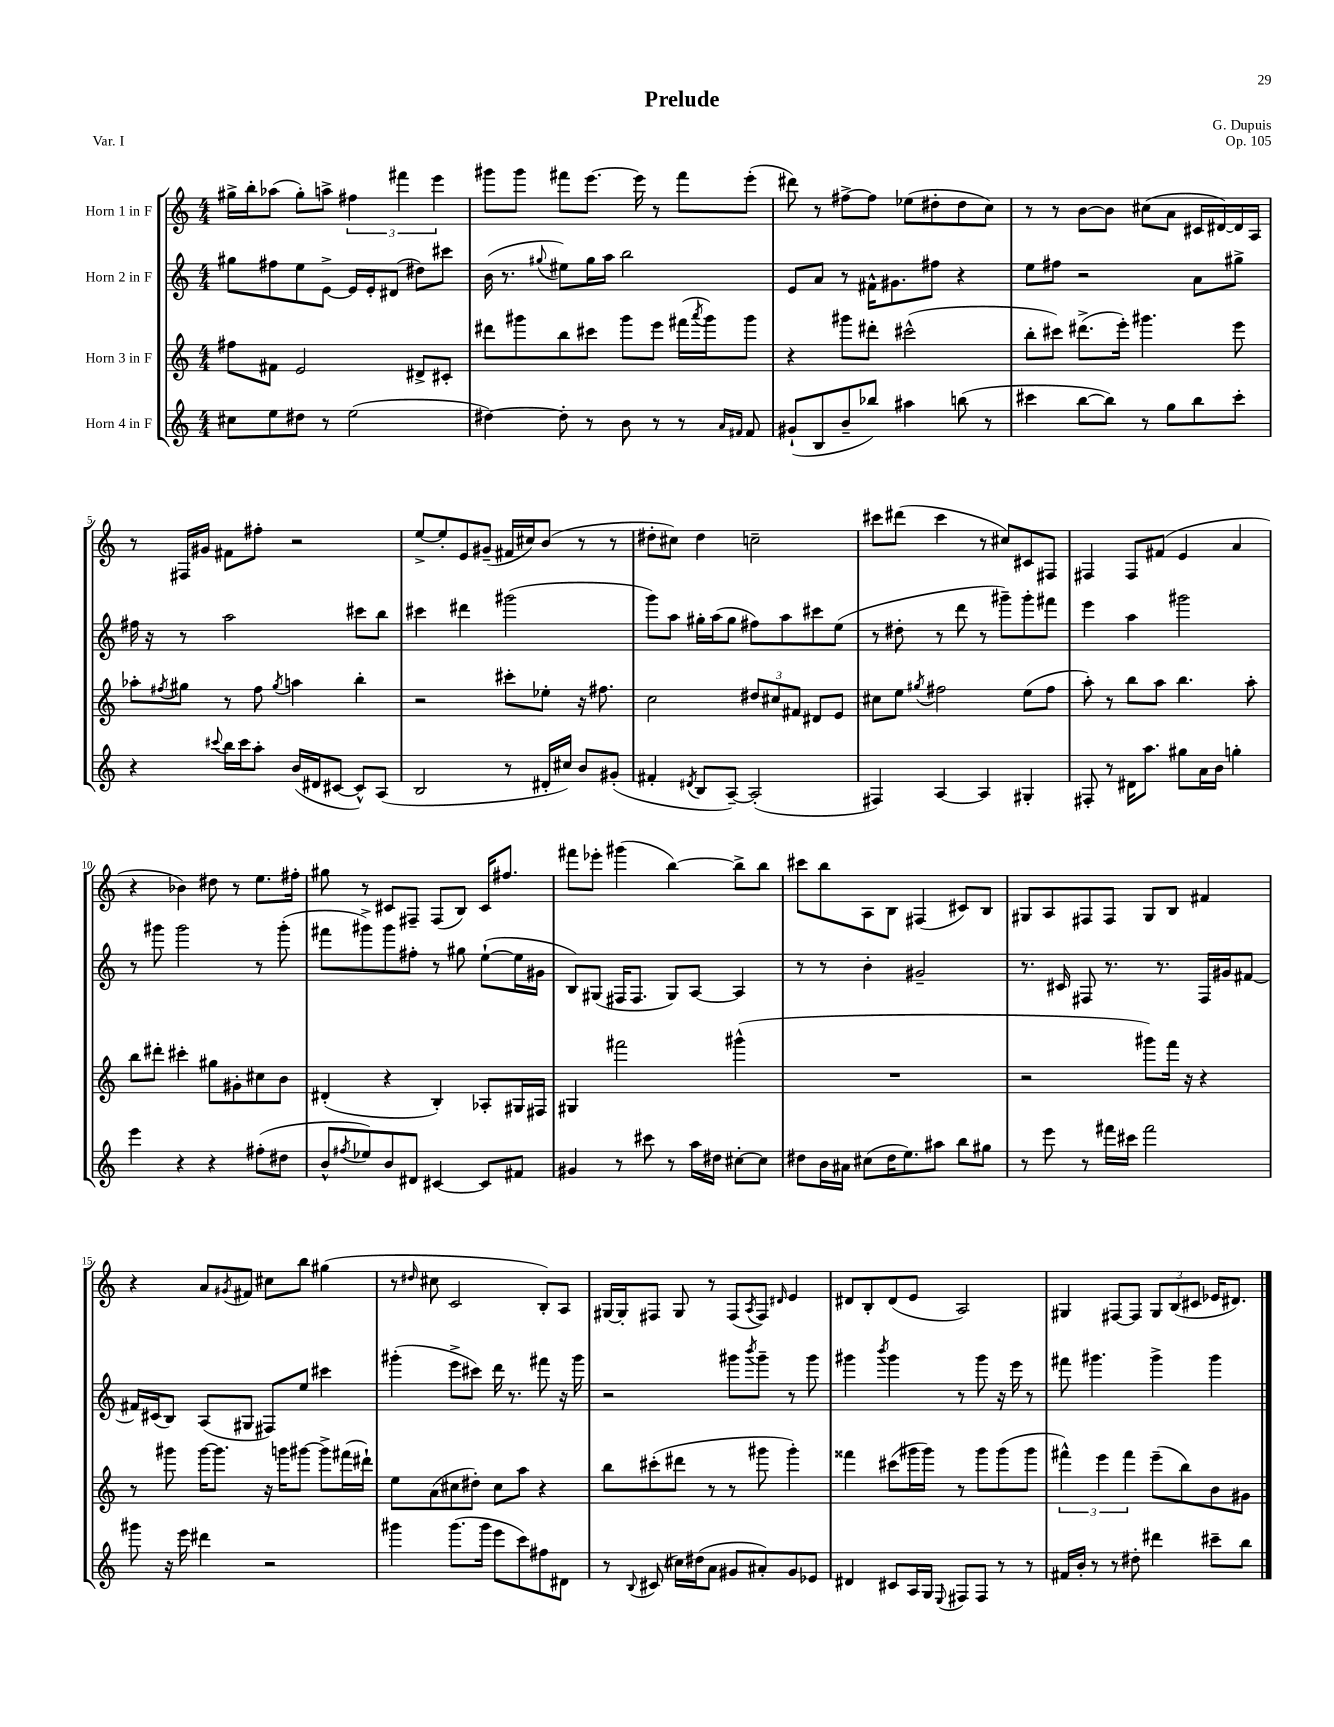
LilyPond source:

\header { title = "Prelude" composer = "G. Dupuis" opus = "Op. 105" piece = "Var. I" }
<<
\new StaffGroup <<
\new Staff = "s0" \with { instrumentName = "Horn 1 in F" } {
    \clef treble \key c \major \numericTimeSignature \time 4/4
    gis''16-> b''16-. aes''8( gis''8-.) a''8-> \tuplet 3/2 { fis''4 fis'''4 e'''4 } |
    gis'''8 gis'''8 fis'''8 e'''8.~ e'''16 r8 fis'''8 e'''8-.( |
    dis'''8) r8 fis''8~-> fis''8 ees''8( dis''8-. dis''8 c''8) |
    r8 r8 b'8~ b'8 cis''8( a'8 cis'16 dis'16~) dis'16 a16 |
    r8 fis16 gis'16 fis'8 fis''8-. r2 |
    e''8~-> e''8-. e'8 gis'8--( fis'16 cis''16) b'8( r8 r8 |
    dis''8-. cis''8) dis''4 c''2-- |
    cis'''8 dis'''8( cis'''4 r8 cis''8) cis'8 fis8 |
    fis4 fis8 fis'8( e'4 a'4 |
    r4 bes'4) dis''8 r8 e''8. fis''16-. |
    gis''8 r8 cis'8 fis8-- fis8( b8) cis'16 fis''8. |
    fis'''8 ees'''8-. gis'''4( b''4~) b''8-> b''8 |
    cis'''8 b''8 a8 b8 fis4( cis'8) b8 |
    gis8 a8 fis8 fis8 gis8 b8 fis'4 |
    r4 a'8 \acciaccatura { gis'8 } fis'8 cis''8 b''8 gis''4( |
    r8 \grace { dis''16 } cis''8 c'2 b8-.) a8 |
    gis16~ gis16-. fis8 gis8 r8 fis8( \acciaccatura { a8 } fis8) \grace { dis'16 } e'4 |
    dis'8 b8-. dis'8( e'8 a2) |
    gis4 fis8~ fis8 \tuplet 3/2 { gis8 b8( cis'8 } ees'16 dis'8.) \bar "|." |
}
\new Staff = "s1" \with { instrumentName = "Horn 2 in F" } {
    \clef treble \key c \major \numericTimeSignature \time 4/4
    gis''8 fis''8 e''8 e'8~-> e'16 e'16-. dis'8( dis''8) cis'''8 |
    b'16( r8. \appoggiatura { gis''8 } eis''8) gis''16 a''16 b''2 |
    e'8 a'8 r8 fis'16-^ gis'8. fis''8 r4 |
    e''8 fis''8 r2 a'8 gis''8-> |
    fis''16 r16 r8 a''2 cis'''8 b''8 |
    cis'''4 dis'''4 gis'''2( |
    g'''8) a''8 gis''16-. a''16( gis''8 fis''8) a''8 cis'''8 e''8( |
    r8 dis''8-. r8 d'''8 r8 gis'''8--) gis'''8-. fis'''8 |
    e'''4 a''4 gis'''2 |
    r8 gis'''8 gis'''2 r8 gis'''8-.( |
    fis'''8 gis'''8->) gis'''8 fis''8-. r8 gis''8 e''8~-!( e''16 gis'16 |
    b8) gis8( fis16 fis8. gis8) a8~ a4 |
    r8 r8 b'4-. gis'2-- |
    r8. cis'16 fis8 r8. r8. fis16 gis'16 fis'8~ |
    fis'16 cis'16( b8) a8( gis8 fis8) e''8 cis'''4 |
    gis'''4-.( e'''8-> cis'''8) d'''16 r8. fis'''8 r16 gis'''16 |
    r2 gis'''8 \acciaccatura { b'''8 } gis'''8-- r8 gis'''8 |
    gis'''4 \acciaccatura { b'''8 } gis'''4 r8 gis'''8 r16 e'''16 r8 |
    fis'''8 gis'''4. gis'''4-> gis'''4 \bar "|." |
}
\new Staff = "s2" \with { instrumentName = "Horn 3 in F" } {
    \clef treble \key c \major \numericTimeSignature \time 4/4
    fis''8 fis'8 e'2 dis'8-> cis'8-. |
    dis'''8 gis'''8 b''8 cis'''8 gis'''8 e'''8 fis'''16( \acciaccatura { a'''8 } gis'''16) gis'''8 |
    r4 gis'''8 dis'''8-. cis'''2-^( |
    b''8-. cis'''8) dis'''8.->( e'''16-.) gis'''4. e'''8 |
    aes''8-. \acciaccatura { fis''8 } gis''8 r8 fis''8 \acciaccatura { gis''8 } a''4 b''4-. |
    r2 cis'''8-. ees''8-. r16 fis''8. |
    c''2 \tuplet 3/2 { dis''8 cis''8 fis'8 } dis'8 e'8 |
    cis''8 e''8 \acciaccatura { gis''8 } fis''2 e''8( fis''8 |
    a''8-.) r8 b''8 a''8 b''4. a''8-. |
    b''8 dis'''8-. cis'''4-. gis''8 gis'8-. cis''8 b'8 |
    dis'4-.( r4 b4-.) aes8-. gis16 fis16 |
    gis4 fis'''2 gis'''4-^( |
    R1 |
    r2 gis'''8) f'''16 r16 r4 |
    r8 gis'''8 gis'''16~ gis'''8. r16 g'''16 gis'''8~ gis'''8-> fis'''16( dis'''16-!) |
    e''8 a'8( cis''8 dis''8-.) cis''8 a''8 r4 |
    b''8 cis'''8-.( dis'''8 r8 r8 gis'''8 gis'''4-.) |
    fisis'''4 cis'''8( gis'''16 gis'''16) r8 gis'''8 gis'''8( gis'''8 |
    \tuplet 3/2 { fis'''4-^) e'''4 fis'''4 } e'''8--( b''8) b'8 gis'8 \bar "|." |
}
\new Staff = "s3" \with { instrumentName = "Horn 4 in F" } {
    \clef treble \key c \major \numericTimeSignature \time 4/4
    cis''8 e''8 dis''8 r8 e''2( |
    dis''4~) dis''8-. r8 b'8 r8 r8 \grace { a'16 fis'16 } fis'8 |
    gis'8-!( b8 b'8-- bes''8) ais''4 b''8( r8 |
    cis'''4 b''8~ b''8) r8 g''8 b''8 cis'''8-. |
    r4 \appoggiatura { cis'''8 } b''16 cis'''16 a''8-. b'16( dis'16 cis'8~ cis'8-^) a8( |
    b2 r8 dis'16-. cis''16) b'8 gis'8-.( |
    fis'4-. \acciaccatura { dis'8 } b8 a8~--) a2-.( |
    fis4) a4~ a4 gis4-. |
    fis8-. r8 dis'16 a''8. gis''8 a'16 b'16 g''4-. |
    e'''4 r4 r4 fis''8-.( dis''8 |
    b'8-^ \acciaccatura { fis''8 } ees''8) b'8 dis'8 cis'4~ cis'8 fis'8 |
    gis'4 r8 cis'''8 r8 a''16 dis''16 cis''8~-. cis''8 |
    dis''8 b'16 ais'16 cis''8( dis''16 e''8.) ais''8 b''8 gis''8 |
    r8 e'''8 r8 fis'''16 cis'''16 fis'''2 |
    gis'''8 r16 e'''16 dis'''4 r2 |
    gis'''4 gis'''8.( gis'''16 e'''8 c'''8) fis''8 dis'8 |
    r8 \appoggiatura { b8 } cis'8( cis''16) dis''16( a'8 gis'8 ais'8-.) gis'8 ees'8 |
    dis'4 cis'8 a16 g16 \appoggiatura { e8 } fis8 fis8 r8 r8 |
    fis'16 b'16-. r8 r8 dis''8-. dis'''4 cis'''8-- b''8 \bar "|." |
}
>>
>>
